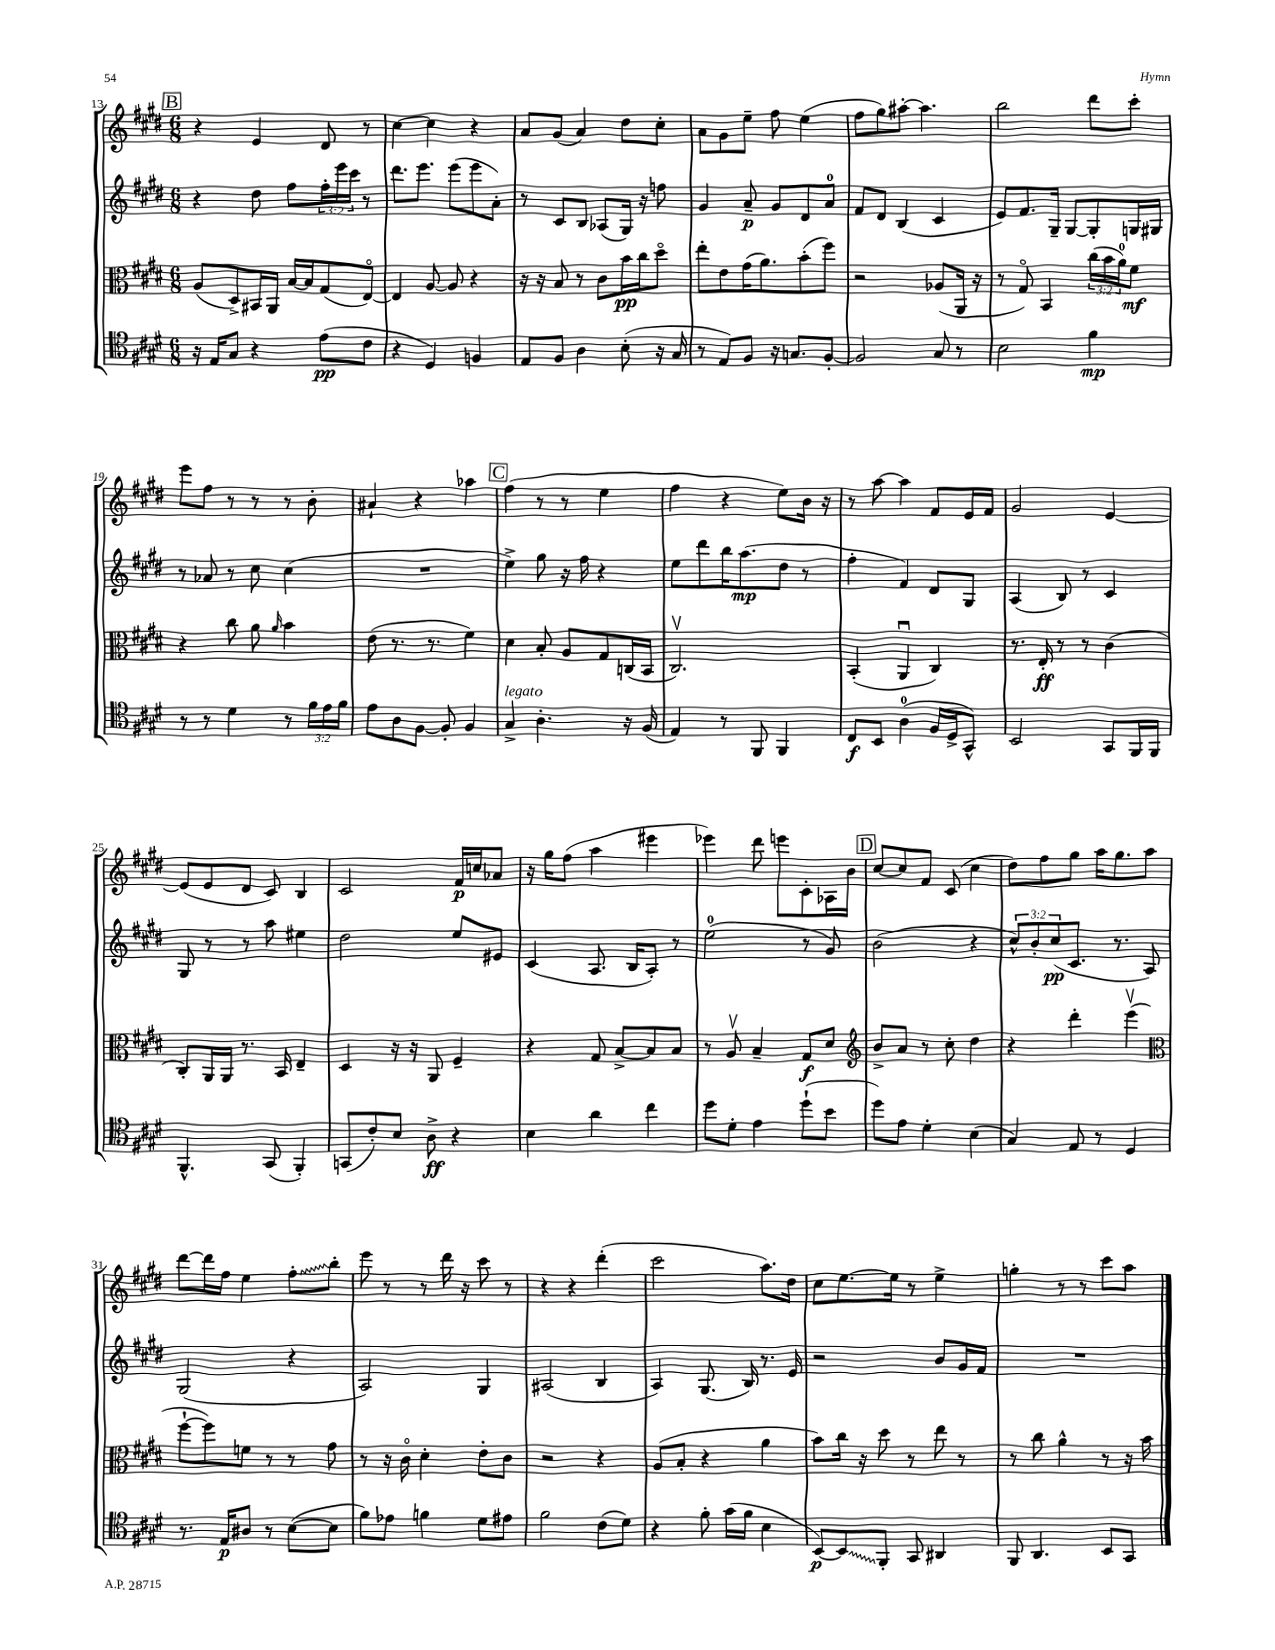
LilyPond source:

<<
\new StaffGroup <<
\new Staff = "s0" {
    \clef treble \key e \major \numericTimeSignature \time 6/8
    \mark \markup { \box "B" } r4 e'4 dis'8 r8 |
    cis''4~ cis''4 r4 |
    a'8 gis'8( a'4) dis''8 cis''8-. |
    a'8 gis'8 e''8-- fis''8 e''4( |
    fis''8 gis''8) ais''8~-. ais''4. |
    b''2 dis'''8 cis'''8-. |
    e'''8 fis''8 r8 r8 r8 b'8-. |
    ais'4-! r4 aes''4 |
    \mark \markup { \box "C" } fis''4( r8 r8 e''4 |
    fis''4 r4 e''8) b'16 r16 |
    r8 a''8~ a''4 fis'8 e'16 fis'16 |
    gis'2 e'4~ |
    e'8( e'8 dis'8 cis'8) b4 |
    cis'2 fis'16\p c''16 aes'8 |
    r16 gis''16 fis''8( a''4 eis'''4 |
    ees'''4) dis'''8 e'''8 cis'8-. aes16 b'16 |
    \mark \markup { \box "D" } cis''8~ cis''8 fis'8 cis'8( cis''4 |
    dis''8) fis''8 gis''8 a''16 gis''8. a''8 |
    dis'''8~ dis'''16 fis''16 e''4 \once \override Glissando.style = #'zigzag fis''8-.\glissando b''8-. |
    e'''8 r8 r8 dis'''16 r16 cis'''8 r8 |
    r4 r4 dis'''4-.( |
    cis'''2 a''8.) dis''16 |
    cis''8 e''8.~ e''16 r8 e''4-> |
    g''4-. r8 r8 cis'''8 a''8 \bar "|." |
}
\new Staff = "s1" {
    \clef treble \key e \major \numericTimeSignature \time 6/8 \override Staff.TupletNumber.text = #tuplet-number::calc-fraction-text
    \mark \markup { \box "B" } r4 dis''8 fis''8 \tuplet 3/2 { fis''16-. e'''16 cis'''16 } r8 |
    dis'''8. e'''8. e'''8( e'''8 a'8-.) |
    r8 cis'8 b8 aes8( gis16) r16 f''8 |
    gis'4 a'8--\p gis'8 dis'8 a'8-0 |
    fis'8 dis'8 b4( cis'4 |
    e'8) fis'8. gis16-- gis8~ gis8-. g16 gis16 |
    r8 aes'8 r8 cis''8 cis''4( |
    R2. |
    \mark \markup { \box "C" } e''4->) gis''8 r16 fis''16 r4 |
    e''8 dis'''8 b''16 a''8.\mp( dis''8 r8 |
    fis''4-. fis'4) dis'8 gis8 |
    a4( b8) r8 cis'4 |
    gis8 r8 r8 a''8 eis''4 |
    dis''2 e''8 eis'8 |
    cis'4( a8. b16 a8-.) r8 |
    e''2-0( r8 gis'8) |
    \mark \markup { \box "D" } b'2( r4 |
    \tuplet 3/2 { cis''8-^) b'8-. cis''8\pp( } cis'8. r8. a8) |
    gis2( r4 |
    a2) gis4 |
    ais2( b4 |
    a4) gis8.( b16) r8. e'16 |
    r2 b'8 gis'16 fis'16 |
    R2. \bar "|." |
}
\new Staff = "s2" {
    \clef alto \key e \major \numericTimeSignature \time 6/8 \override Staff.TupletNumber.text = #tuplet-number::calc-fraction-text
    \mark \markup { \box "B" } a8( dis8->) bis,16 a,16 b16~ b16 gis8( e8~\flageolet) |
    e4 a8~ a8 r4 |
    r16 r16 b8 r8 cis'8 b'16\pp cis''16 dis''8\flageolet |
    e''8-. e'8 gis'16( a'8.) b'8-.( fis''8) |
    r2 aes8( a,16 r16 |
    r8 gis8\flageolet) b,4 \tuplet 3/2 { cis''16( b'16 a'16-0) } fis'8\mf |
    r4 cis''8 a'8 \grace { a'16 } b'4 |
    e'8( r8. r8. fis'4) |
    \mark \markup { \box "C" } dis'4 b8-. a8 gis8 c16( b,16 |
    cis2.\upbow) |
    b,4-.( a,4\downbow cis4) |
    r8. e16-.\ff r8 r8 cis'4( |
    cis8-.) a,16 a,16 r8. b,16 e4-- |
    dis4 r16 r16 a,8 fis4-- |
    r4 gis8 b8~-> b8 b8 |
    r8 a8\upbow b4-- gis8\f dis'8 |
    \mark \markup { \box "D" } \clef treble b'8-> a'8 r8 cis''8-. dis''4 |
    r4 dis'''4-. e'''4\upbow( |
    \clef alto fis''8~-! fis''8) f'8 r8 r8 gis'8 |
    r8 r16 cis'16\flageolet dis'4-. e'8-. cis'8 |
    r2 r4 |
    a8( b8-. r4 a'4 |
    b'8) cis''16 r16 dis''8 r8 e''8 r8 |
    r8 cis''8 a'4-^ r8 r16 b'16 \bar "|." |
}
\new Staff = "s3" {
    \clef tenor \key e \major \numericTimeSignature \time 6/8 \override Staff.TupletNumber.text = #tuplet-number::calc-fraction-text
    \mark \markup { \box "B" } r16 e16 gis8 r4 e'8\pp( cis'8 |
    r4 dis4) f4 |
    e8 fis8 a4 b8-.( r16 gis16 |
    r8 e8) fis8 r16 g8. fis8~-. |
    fis2 gis8 r8 |
    b2 fis'4\mp |
    r8 r8 dis'4 r8 \tuplet 3/2 { fis'16 e'16 fis'16 } |
    e'8 a8 fis8~ fis8-. fis4 |
    \mark \markup { \box "C" } gis4->^\markup { \italic "legato" } a4.-. r16 fis16( |
    e4) r8 fis,8 fis,4 |
    cis8\f b,8 a4-0( fis16 dis16-> gis,8-^) |
    b,2 gis,8 fis,16 fis,16 |
    fis,4.-^ gis,8( fis,4-.) |
    g,8( cis'8-.) b8 a8->\ff r4 |
    b4 a'4 cis''4 |
    dis''8 dis'8-. e'4 dis''8-!( b'8 |
    \mark \markup { \box "D" } dis''8) e'8 dis'4-. b4( |
    gis4) e8 r8 dis4 |
    r8. e16\p ais8 r8 b8~( b8 |
    fis'8) ees'8 f'4 dis'8 eis'8 |
    fis'2 cis'8( dis'8) |
    r4 fis'8-. gis'16( fis'16 b4 |
    b,8~\p) \once \override Glissando.style = #'zigzag b,8\glissando fis,8-. gis,8 ais,4 |
    fis,8 a,4. b,8 gis,8 \bar "|." |
}
>>
>>
\layout { \context { \Score currentBarNumber = #13 } }
